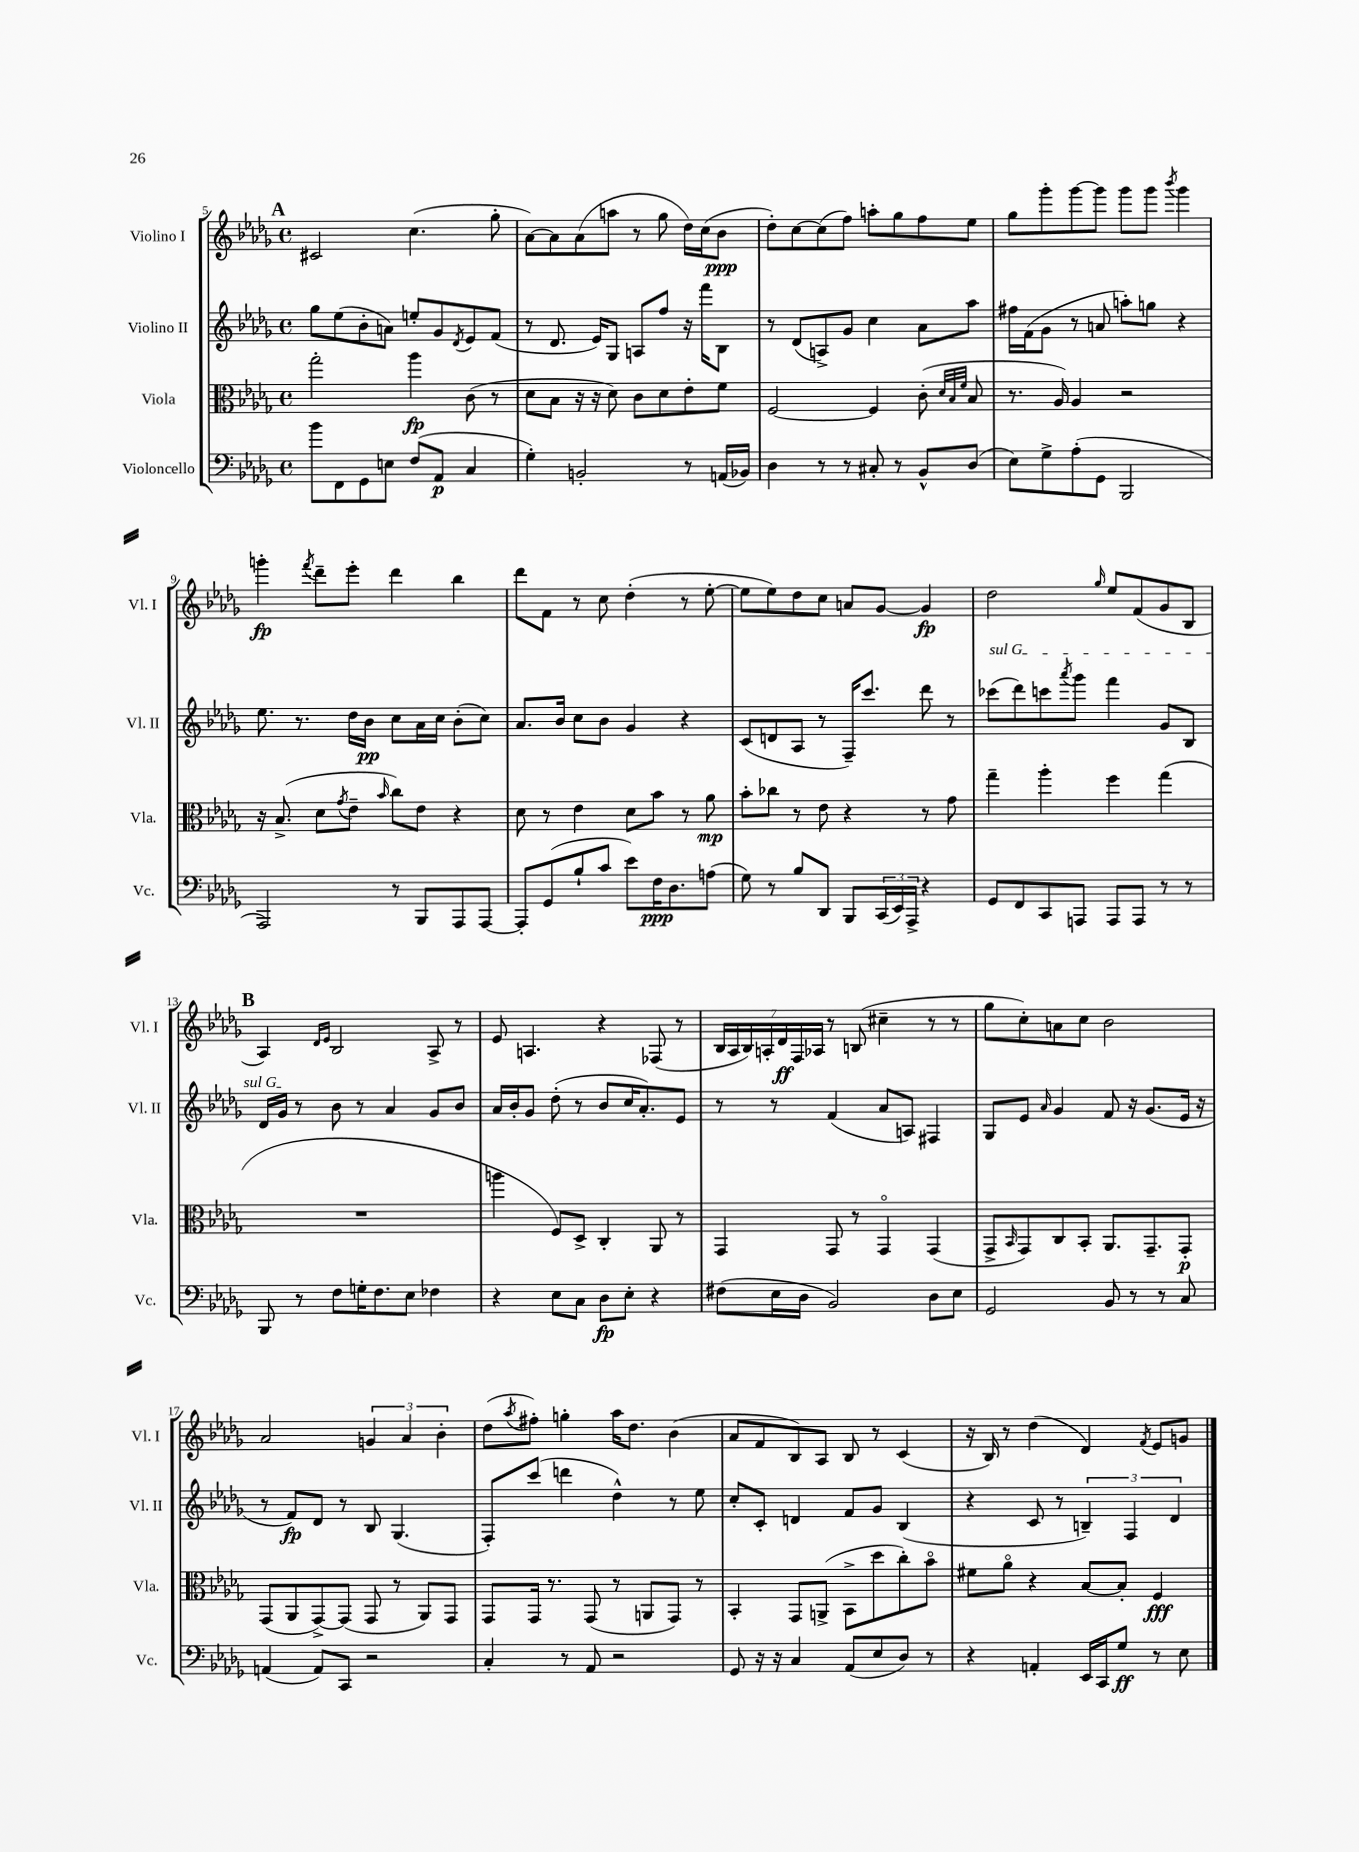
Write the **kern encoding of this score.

**kern	**dynam	**kern	**dynam	**kern	**dynam	**kern	**dynam
*part4	*part4	*part3	*part3	*part2	*part2	*part1	*part1
*staff4	*staff4	*staff3	*staff3	*staff2	*staff2	*staff1	*staff1
*I"Violoncello	*	*I"Viola	*	*I"Violino II	*	*I"Violino I	*
*I'Vc.	*	*I'Vla.	*	*I'Vl. II	*	*I'Vl. I	*
*clefF4	*	*clefC3	*	*clefG2	*	*clefG2	*
*k[b-e-a-d-g-]	*	*k[b-e-a-d-g-]	*	*k[b-e-a-d-g-]	*	*k[b-e-a-d-g-]	*
*M4/4	*	*M4/4	*	*M4/4	*	*M4/4	*
*met(c)	*	*met(c)	*	*met(c)	*	*met(c)	*
!!LO:REH:place=s1:t=A
=5	=5	=5	=5	=5	=5	=5	=5
8b-\L	.	2gg-'\	.	8gg-\L	.	2c#X/	.
8FF\	.	.	.	(8ee-\	.	.	.
8GG-\	.	.	.	8b-'\	.	.	.
8En\J	.	.	.	8an\J)	.	.	.
(8F/L	.	4aa-\	fp	8een'/L	.	(4.cc\	.
8AA-/J	p	.	.	8g-/	.	.	.
.	.	.	.	8qd-/	.	.	.
4C/	.	(8c\	.	8e-/	.	.	.
.	.	8r	.	(8f/J	.	8gg-'\	.
=6	=6	=6	=6	=6	=6	=6	=6
4G-'\)	.	8d-\L	.	8r	.	[8a-\L)	.
.	.	8B-\J	.	8.d-/	.	8a-\]	.
2BBn'/	.	16r	.	.	.	(8a-\	.
.	.	16r	.	16e-/KL)	.	.	.
.	.	8d-\)	.	8G-/J	.	8aan\J	.
.	.	8c\L	.	8An/L	.	8r	.
.	.	8d-\	.	8ff/J	.	8gg-\	.
8r	.	8e-'\	.	16r	.	16dd-\LL)	.
.	.	.	.	16fff\KL	.	(16cc\J	.
(16AAn/LL	.	8f\J	.	8B-\J	.	8b-\J	ppp
16BB-X/JJ)	.	.	.	.	.	.	.
=7	=7	=7	=7	=7	=7	=7	=7
4D-\	.	[2F/	.	8r	.	8dd-'\L)	.
.	.	.	.	(8d-/L	.	[8cc\	.
8r	.	.	.	8An^/)	.	(8cc\]	.
8r	.	.	.	8g-/J	.	8ff\J)	.
8C#X'/	.	4F/]	.	4cc\	.	8aan'\L	.
8r	.	.	.	.	.	8gg-\	.
8BB-^^/L	.	(8c'\	.	8a-\L	.	8ff\	.
.	.	32qqd-/LLL	.	.	.	.	.
.	.	32qqB-/	.	.	.	.	.
.	.	32qqf/JJJ	.	.	.	.	.
(8D-/J	.	8B-/	.	8aa-\J	.	8ee-\J	.
=8	=8	=8	=8	=8	=8	=8	=8
8E-\L)	.	8.r	.	16ff#X\LL	.	8gg-\L	.
.	.	.	.	(16f\J	.	.	.
8G-^\	.	.	.	8g-\J	.	8ggg-'\	.
.	.	16A-/)	.	.	.	.	.
(8A-'\	.	4A-/	.	8r	.	[8ggg-\	.
8GG-\J	.	.	.	8an/	.	8ggg-\J]	.
2BBB-/	.	2r	.	8aan'\L)	.	8ggg-\L	.
.	.	.	.	8ggn\J	.	8ggg-\J	.
.	.	.	.	.	.	8qbbb-/	.
.	.	.	.	4r	.	4ggg-\	.
!!LO:LB:g=z
=9	=9	=9	=9	=9	=9	=9	=9
2AAA-/)	.	16r	.	8.ee-\	.	4gggn'\	fp
.	.	(8.B-^/	.	.	.	.	.
.	.	.	.	8.r	.	.	.
.	.	.	.	.	.	8qfff/	.
.	.	8d-\L	.	.	.	8ddd-~\L	.
.	.	8qg-/	.	.	.	.	.
.	.	8e-~\J	.	16dd-\LL	.	8eee-'\J	.
.	.	.	.	16b-\JJ	pp	.	.
.	.	16qqb-/	.	.	.	.	.
8r	.	8cc\L)	.	8cc\L	.	4ddd-\	.
8BBB-/L	.	8e-\J	.	16a-\L	.	.	.
.	.	.	.	16cc\JJ	.	.	.
8AAA-/	.	4r	.	(8b-'\L	.	4bb-\	.
[8AAA-/J	.	.	.	8cc\J)	.	.	.
=10	=10	=10	=10	=10	=10	=10	=10
8AAA-'/L]	.	8d-\	.	8.a-/L	.	8ddd-\L	.
(8GG-/	.	8r	.	.	.	8f\J	.
.	.	.	.	16b-/Jk	.	.	.
8B-`/	.	4e-\	.	8cc\L	.	8r	.
8c/J	.	.	.	8b-\J	.	8cc\	.
8e-\L)	.	8d-\L	.	4g-/	.	(4dd-'\	.
16F\K	ppp	8b-\J	.	.	.	.	.
8.D-\	.	.	.	.	.	.	.
.	.	8r	.	4r	.	8r	.
(8An\J	.	8a-\	mp	.	.	[8ee-'\	.
=11	=11	=11	=11	=11	=11	=11	=11
8G-\)	.	8b-'\L	.	(8c/L	.	8ee-\L]	.
8r	.	8cc-X\J	.	8dn/	.	8ee-\)	.
8B-/L	.	8r	.	8A-/J	.	8dd-\	.
8DD-/J	.	8e-\	.	8r	.	8cc\J	.
8BBB-/L	.	4r	.	16F~/KL)	.	8an/L	.
.	.	.	.	8.ccc/J	.	.	.
(24CC/L	.	.	.	.	.	[8g-/J	.
24EE-/)	.	.	.	.	.	.	.
24AAA-^/JJ	.	.	.	.	.	.	.
4r	.	8r	.	8ddd-\	.	4g-/]	fp
.	.	8g-\	.	8r	.	.	.
=12	=12	=12	=12	=12	=12	=12	=12
!	!	!	!	!LO:TX:a:i:t=sul G	!	!	!
8GG-/L	.	4gg-~\	.	(8ccc-X\L	.	2dd-\	.
8FF/	.	.	.	8ddd-\)	.	.	.
8CC/	.	4aa-'\	.	8cccn\	.	.	.
.	.	.	.	8qaaa-/	.	.	.
8AAAn/J	.	.	.	8ggg-\J	.	.	.
.	.	.	.	.	.	16qqgg-/	.
8AAA/L	.	4ff\	.	4fff\	.	8ee-/L	.
8AAA/J	.	.	.	.	.	(8f/	.
8r	.	(4gg-\	.	8g-/L	.	8g-/	.
8r	.	.	.	8B-/J	.	8B-/J	.
!!LO:LB:g=z
!!LO:REH:place=s1:t=B
=13	=13	=13	=13	=13	=13	=13	=13
8BBB-/	.	1r	.	16d-/LL	.	4A-/)	.
.	.	.	.	16g-/JJ	.	.	.
8r	.	.	.	8r	.	.	.
.	.	.	.	.	.	16qqd-/LL	.
.	.	.	.	.	.	16qqe-/JJ	.
8F\L	.	.	.	8b-\	.	2B-/	.
16Gn'\K	.	.	.	8r	.	.	.
8.F\	.	.	.	.	.	.	.
.	.	.	.	4a-/	.	.	.
8E-\J	.	.	.	.	.	.	.
4F-X\	.	.	.	8g-/L	.	8A-^/	.
.	.	.	.	8b-/J	.	8r	.
=14	=14	=14	=14	=14	=14	=14	=14
4r	.	4aan\	.	16a-/LL	.	8e-/	.
.	.	.	.	16b-'/J	.	.	.
.	.	.	.	8g-/J	.	4.An/	.
8E-\L	.	8F/L)	.	(8dd-'\	.	.	.
8C\J	.	8D-^/J	.	8r	.	.	.
8D-\L	fp	4C'/	.	8b-/L	.	4r	.
8E-'\J	.	.	.	16cc/K	.	.	.
.	.	.	.	8.a-'/)	.	.	.
4r	.	8AA-/	.	.	.	(8F-X/	.
.	.	8r	.	8e-/J	.	8r	.
=15	=15	=15	=15	=15	=15	=15	=15
(8F#X\L	.	4GG-/	.	8r	.	28B-/LL	.
.	.	.	.	.	.	28A-/	.
.	.	.	.	.	.	28B-/)	.
.	.	.	.	.	.	28An'/	.
16E-\L	.	.	.	8r	.	.	.
.	.	.	.	.	.	28d-/	ff
.	.	.	.	.	.	28F/	.
16D-\JJ	.	.	.	.	.	.	.
.	.	.	.	.	.	28A-X/JJ	.
2BB-/)	.	8GG-/	.	(4f/	.	8r	.
.	.	8r	.	.	.	(8Bn/	.
.	.	4GG-/	.	8a-/L	.	4cc#X~\	.
.	.	.	.	8An/J)	.	.	.
8D-\L	.	(4GG-/	.	4F#X/	.	8r	.
8E-\J	.	.	.	.	.	8r	.
=16	=16	=16	=16	=16	=16	=16	=16
2GG-/	.	8GG-^/L	.	8G-/L	.	8gg-\L	.
.	.	16qqBB-/	.	.	.	.	.
.	.	8GG-/)	.	8e-/J	.	8cc'\)	.
.	.	.	.	16qqa-/	.	.	.
.	.	8C/	.	4g-/	.	8an\	.
.	.	8BB-'/J	.	.	.	8cc\J	.
8BB-/	.	8.AA-/L	.	8f/	.	2b-\	.
8r	.	.	.	16r	.	.	.
.	.	8.GG-~/	.	(8.g-/L	.	.	.
8r	.	.	.	.	.	.	.
8C/	.	8GG-'/J	p	16e-/Jk	.	.	.
.	.	.	.	16r	.	.	.
!!LO:LB:g=z
=17	=17	=17	=17	=17	=17	=17	=17
(4AAn/	.	(8GG-/L	.	8r	.	2a-/	.
.	.	8AA-/	.	8f/L)	fp	.	.
8AA/L)	.	[8GG-^/)	.	8d-/J	.	.	.
8CC/J	.	(8GG-/J]	.	8r	.	.	.
2r	.	8GG-/	.	8B-/	.	6gn/	.
.	.	8r	.	(4.G-/	.	.	.
.	.	.	.	.	.	6a-/	.
.	.	8AA-/L)	.	.	.	.	.
.	.	.	.	.	.	6b-'\	.
.	.	8GG-/J	.	.	.	.	.
=18	=18	=18	=18	=18	=18	=18	=18
4C'/	.	8GG-/L	.	8F'/L)	.	(8dd-\L	.
.	.	.	.	.	.	8qaa-/	.
.	.	16GG-/Jk	.	(8ccc/J	.	8ff#X'\J)	.
.	.	8.r	.	.	.	.	.
8r	.	.	.	4dddn\	.	4ggn'\	.
8AA-/	.	(8GG-/	.	.	.	.	.
2r	.	8r	.	4dd-^^\)	.	16aa-\KL	.
.	.	.	.	.	.	8.dd-\J	.
.	.	8AAn/L	.	.	.	.	.
.	.	8GG-/J)	.	8r	.	(4b-\	.
.	.	8r	.	8ee-\	.	.	.
=19	=19	=19	=19	=19	=19	=19	=19
8GG-/	.	4BB-'/	.	8cc'/L	.	8a-/L	.
16r	.	.	.	8c'/J	.	8f/	.
16r	.	.	.	.	.	.	.
4C/	.	8GG-/L	.	4dn/	.	8B-/)	.
.	.	(8AAn^/J	.	.	.	8A-/J	.
(8AA-/L	.	8BB-^\L	.	8f/L	.	8B-/	.
8E-/	.	8dd-\	.	8g-/J	.	8r	.
8D-/J)	.	8cc'\)	.	(4B-/	.	(4c/	.
8r	.	8b-\J	.	.	.	.	.
=20	=20	=20	=20	=20	=20	=20	=20
4r	.	8f#X\L	.	4r	.	16r	.
.	.	.	.	.	.	16B-/)	.
.	.	8a-\J	.	.	.	8r	.
4AAn'/	.	4r	.	8c/	.	(4dd-\	.
.	.	.	.	8r	.	.	.
16EE-/LL	.	[8B-/L	.	6Bn~/)	.	4d-/)	.
16CC/J	.	.	.	.	.	.	.
8G-/J	ff	8B-'/J]	.	.	.	.	.
.	.	.	.	6F/	.	.	.
.	.	.	.	.	.	8qf/	.
8r	.	4F/	fff	.	.	8e-/L	.
.	.	.	.	6d-/	.	.	.
8E-\	.	.	.	.	.	8gn/J	.
==	==	==	==	==	==	==	==
*-	*-	*-	*-	*-	*-	*-	*-
